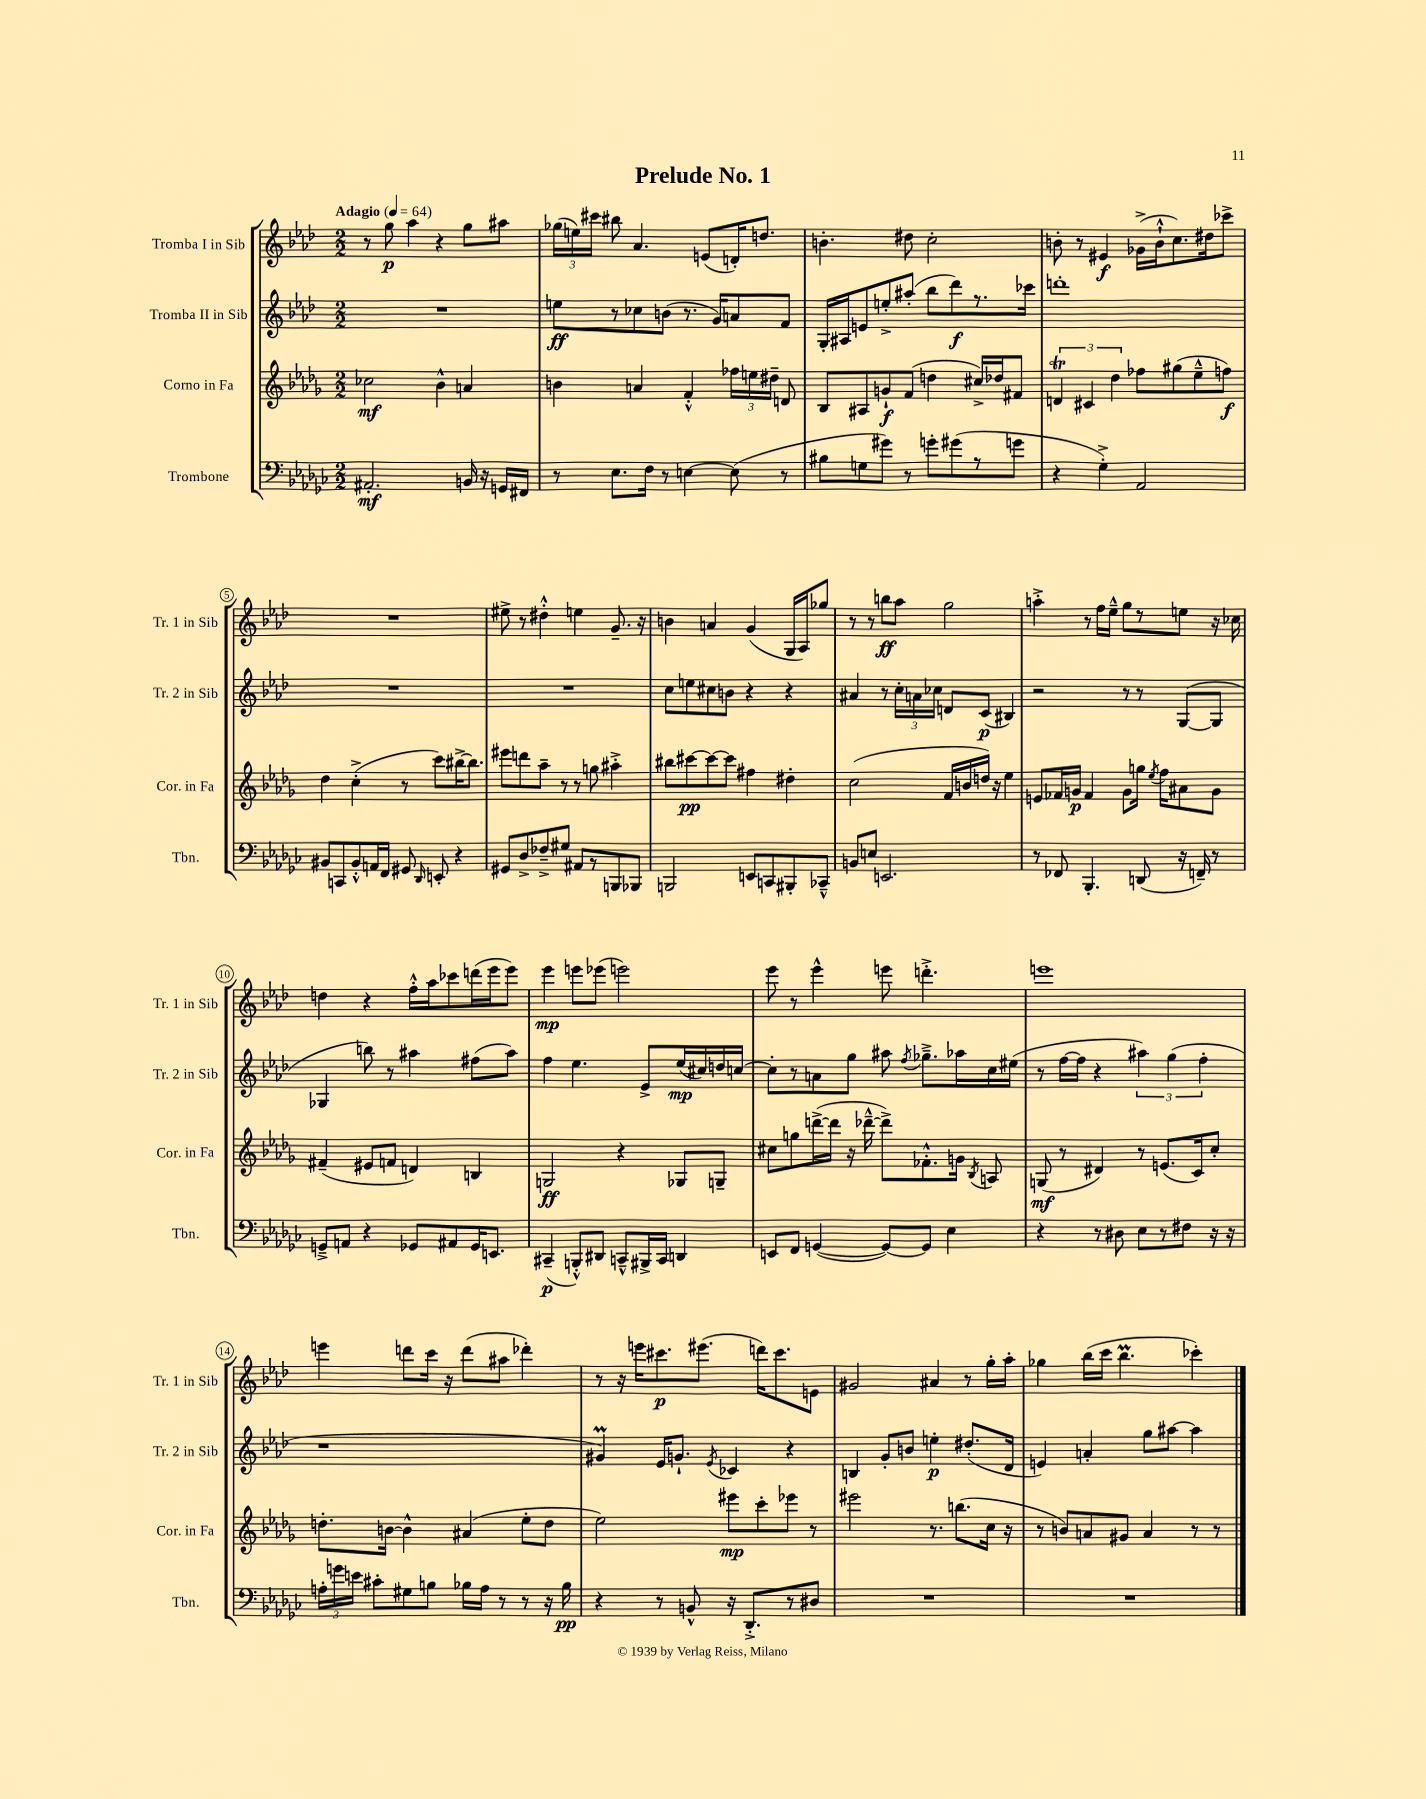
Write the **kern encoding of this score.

**kern	**kern	**kern	**kern
*staff4	*staff3	*staff2	*staff1
*clefF4	*clefG2	*clefG2	*clefG2
*k[b-e-a-d-g-c-]	*k[b-e-a-d-g-]	*k[b-e-a-d-]	*k[b-e-a-d-]
*M2/2	*M2/2	*M2/2	*M2/2
*MM64	*MM64	*MM64	*MM64
2.AA#'/	2cc-\	1r	8r
.	.	.	8gg\
.	.	.	4aa-\
.	4b-^^\	.	4r
16BB/	4a/	.	8gg\L
16r	.	.	.
16GG/LL	.	.	8aa#\J
16FF#/JJ	.	.	.
=	=	=	=
8r	4b\	8ee\L	(24gg-\LL
.	.	.	24ee\)
.	.	.	24ccc#\JJ
8.E-\L	.	8r	8bb#\
.	4a/	8cc-\	4.a-/
16F\Jk	.	.	.
8r	.	(8b\J	.
[4E\	4f'^^/	8.r	.
.	.	.	(8e/L
.	.	16g/LK)	.
(8E\]	24ff-\LL	8a/	16d'/K)
.	24ee\	.	.
.	.	.	8.dd/J
.	24dd#~\JJ	.	.
8r	8d/	8f/J	.
=	=	=	=
8B#\L	8B-/L	16G'/LL	4.b'\
.	.	16A#/J	.
8G\	8A#/	8e/	.
8g#\J)	8g`/	8ee'^/	.
8r	(8f/J	(8aa#'/J	8dd#\
8g'\L	4dd\	8bb-\L	2cc'\
(8g#\	.	8ddd-\)	.
8r	16cc#^/LL)	8.r	.
.	16dd-/J	.	.
8g\J	8f#/J	.	.
.	.	16ccc-\Jk	.
=	=	=	=
4r	6d/	1ddd'	8b'\
.	.	.	8r
.	6c#/	.	.
4G-'^\)	.	.	4e#/
.	6dd-\	.	.
2AA-/	8ff-\L	.	(16g-^\LL
.	.	.	16b`^^\J
.	(8gg#\	.	8.cc\)
.	8ee-~^^\	.	.
.	.	.	16dd#\k
.	8ff\J)	.	8ccc-^\J
=	=	=	=
8BB#/L	4dd-\	1r	1r
8CC/	.	.	.
8BB#'^^/	(4cc'^\	.	.
16AA/L	.	.	.
16FF/JJ	.	.	.
8GG#/	8r	.	.
16qqDD-/	.	.	.
8EE'/	8ccc\L)	.	.
4r	[16bb#^\K	.	.
.	8.bb#\]J	.	.
=	=	=	=
8GG#/L	8eee#\L	1r	8ee#^\
8D-^/	8ddd\	.	8r
8F-~^/	8aa-~\J	.	4dd#'^^\
8G#/J	8r	.	.
8AA#/L	8r	.	4ee\
8r	8gg\	.	.
8BBB/	4aa#'^\	.	8.g~/
8BBB-/J	.	.	.
.	.	.	16r
=	=	=	=
2BBB/	8bb#\L	8cc\L	4b\
.	[8ccc#\	8ee\	.
.	8ccc#\_	8cc#\	4a/
.	8ccc#\]J	8b\J	.
8EE/L	4ff#\	4r	(4g/
8CC/	.	.	.
8BBB#'/	4dd#'\	4r	16G/LL
.	.	.	16A-/J)
8CC-~^^/J	.	.	8gg-/J
=	=	=	=
8BB/L	(2cc\	4a#/	8r
8E/J	.	.	8r
2.EE/	.	8r	8bb\L
.	.	24cc'\LL	8aa-\J
.	.	24a\	.
.	.	24cc-\JJ	.
.	16f/LL	8d/L	2gg\
.	16b/	.	.
.	16dd/JJ)	(8c/J	.
.	16r	.	.
.	4ee-\	4B#/)	.
=	=	=	=
8r	8e/L	2r	4aa'^\
8FF-/	16f-/L	.	.
.	16g/JJ	.	.
4.BBB-'/	4f-/	.	8r
.	.	.	16ff\LL
.	.	.	16ee-~^^\JJ
.	8g\L	8r	8gg\L
(8DD/	16gg\Jk	8r	8r
.	8qee-/	.	.
.	16ff\LK	.	.
16r	8a#\	([8G/L	8ee\J
16FF~/)	.	.	.
8r	8g\J	8G/]J	16r
.	.	.	16cc-\
=	=	=	=
8GG~^/L	(4f#~/	4G-/	4dd\
8AA/J	.	.	.
4r	8e#/L	8bb\)	4r
.	8f/J	8r	.
8GG-/L	4d/)	4aa#\	16ff'^^\LL
.	.	.	16aa-\J
8AA#/	.	.	8ccc-\
16GG-/K	4B/	(8ff#\L	(16ddd\L
8.EE/J	.	.	16eee-\J
.	.	8aa#\J)	8eee-\J)
=	=	=	=
(4CC#~/	2G/	4ff\	4eee-\
8BBB'^^/L)	.	4.ee-\	8eee\L
8DD#/J	.	.	(8eee-\J
8CC~^^/L	4r	.	2eee\)
16BBB#^/L	.	8e-^/L	.
16CC/JJ	.	.	.
4DD/	8G-/L	(16ee-/L	.
.	.	16cc#/)	.
.	8G~/J	16dd/	.
.	.	[16cc/JJ	.
=	=	=	=
8EE/L	8cc#\L	8cc'\]L	8eee-\
8FF/J	8gg\	8r	8r
([4GG/	([16ddd^\L	8a\	4eee-^^\
.	16ddd\]JJ	.	.
.	16r	8gg\J	.
.	[16ddd-~^^\	.	.
8GG/_L)	8ddd-^\]L)	8aa#\	8eee\
.	.	8qff/	.
8GG/]J	8.f-'^^\	8.gg-~^\L	4.ddd'^\
4E-\	.	.	.
.	16g\Jk	16aa-\L	.
.	8qB-/	.	.
.	8A/	16cc\	.
.	.	(16ee#\JJ	.
=	=	=	=
4r	(8G/	8r	1eee
.	8r	[16ff\LL	.
.	.	16ff\]JJ	.
8r	4d#/)	4r	.
8D#\	.	.	.
8E-\L	8r	6aa#\)	.
8r	(8.e/L	.	.
.	.	(6gg\	.
8F#\J	.	.	.
.	16c/k)	.	.
.	.	6ff'\	.
16r	8cc'/J	.	.
16r	.	.	.
=	=	=	=
24A'\LL	8.dd'\L	1r	4eee\
24g\	.	.	.
24e\JJ	.	.	.
8c#'\L	.	.	.
.	[16b\Jk	.	.
8G#\	4b^^\]	.	8ddd\L
8B\J	.	.	16ccc\Jk
.	.	.	16r
16B-\LL	(4a#/	.	(8ddd\L
16A\JJ	.	.	.
8r	.	.	8aa#\J
8r	8ee-'\L	.	4ddd-'\)
16r	8dd\J	.	.
16B-\	.	.	.
=	=	=	=
4r	2ee-\)	4g#/)	8r
.	.	.	16r
.	.	.	16eee\LK
8r	.	16e-/LK	8.ccc#\
.	.	8.g`/J	.
8BB^^/	.	.	.
.	.	.	(8.eee#\J
.	.	8qe-/	.
16r	8eee#\L	4c-/	.
8.DD-'^/L	.	.	.
.	8ccc'\	.	16ddd\LK)
.	.	.	8.ccc#\
8r	8eee-\J	4r	.
8D#/J	8r	.	8e\J
=	=	=	=
1r	2eee#\	4B/	2g#/
.	.	8g'/L	.
.	.	8b/J	.
.	8.r	4ee'\	4a#/
.	(8.bb\L	.	.
.	.	(8.dd#'/L	8r
.	16cc\Jk	.	16gg'\LL
.	16r	16d-/Jk	16aa-'\JJ
=	=	=	=
1r	8r	4e/)	4gg-\
.	8b/L)	.	.
.	8a/	4a'/	(16bb-\LL
.	.	.	16ccc\JJ
.	8g#/J	.	4.bb-\
.	4a/	8gg\L	.
.	.	[8aa#\J	.
.	8r	4aa#\]	4ccc-'\)
.	8r	.	.
==	==	==	==
*-	*-	*-	*-
